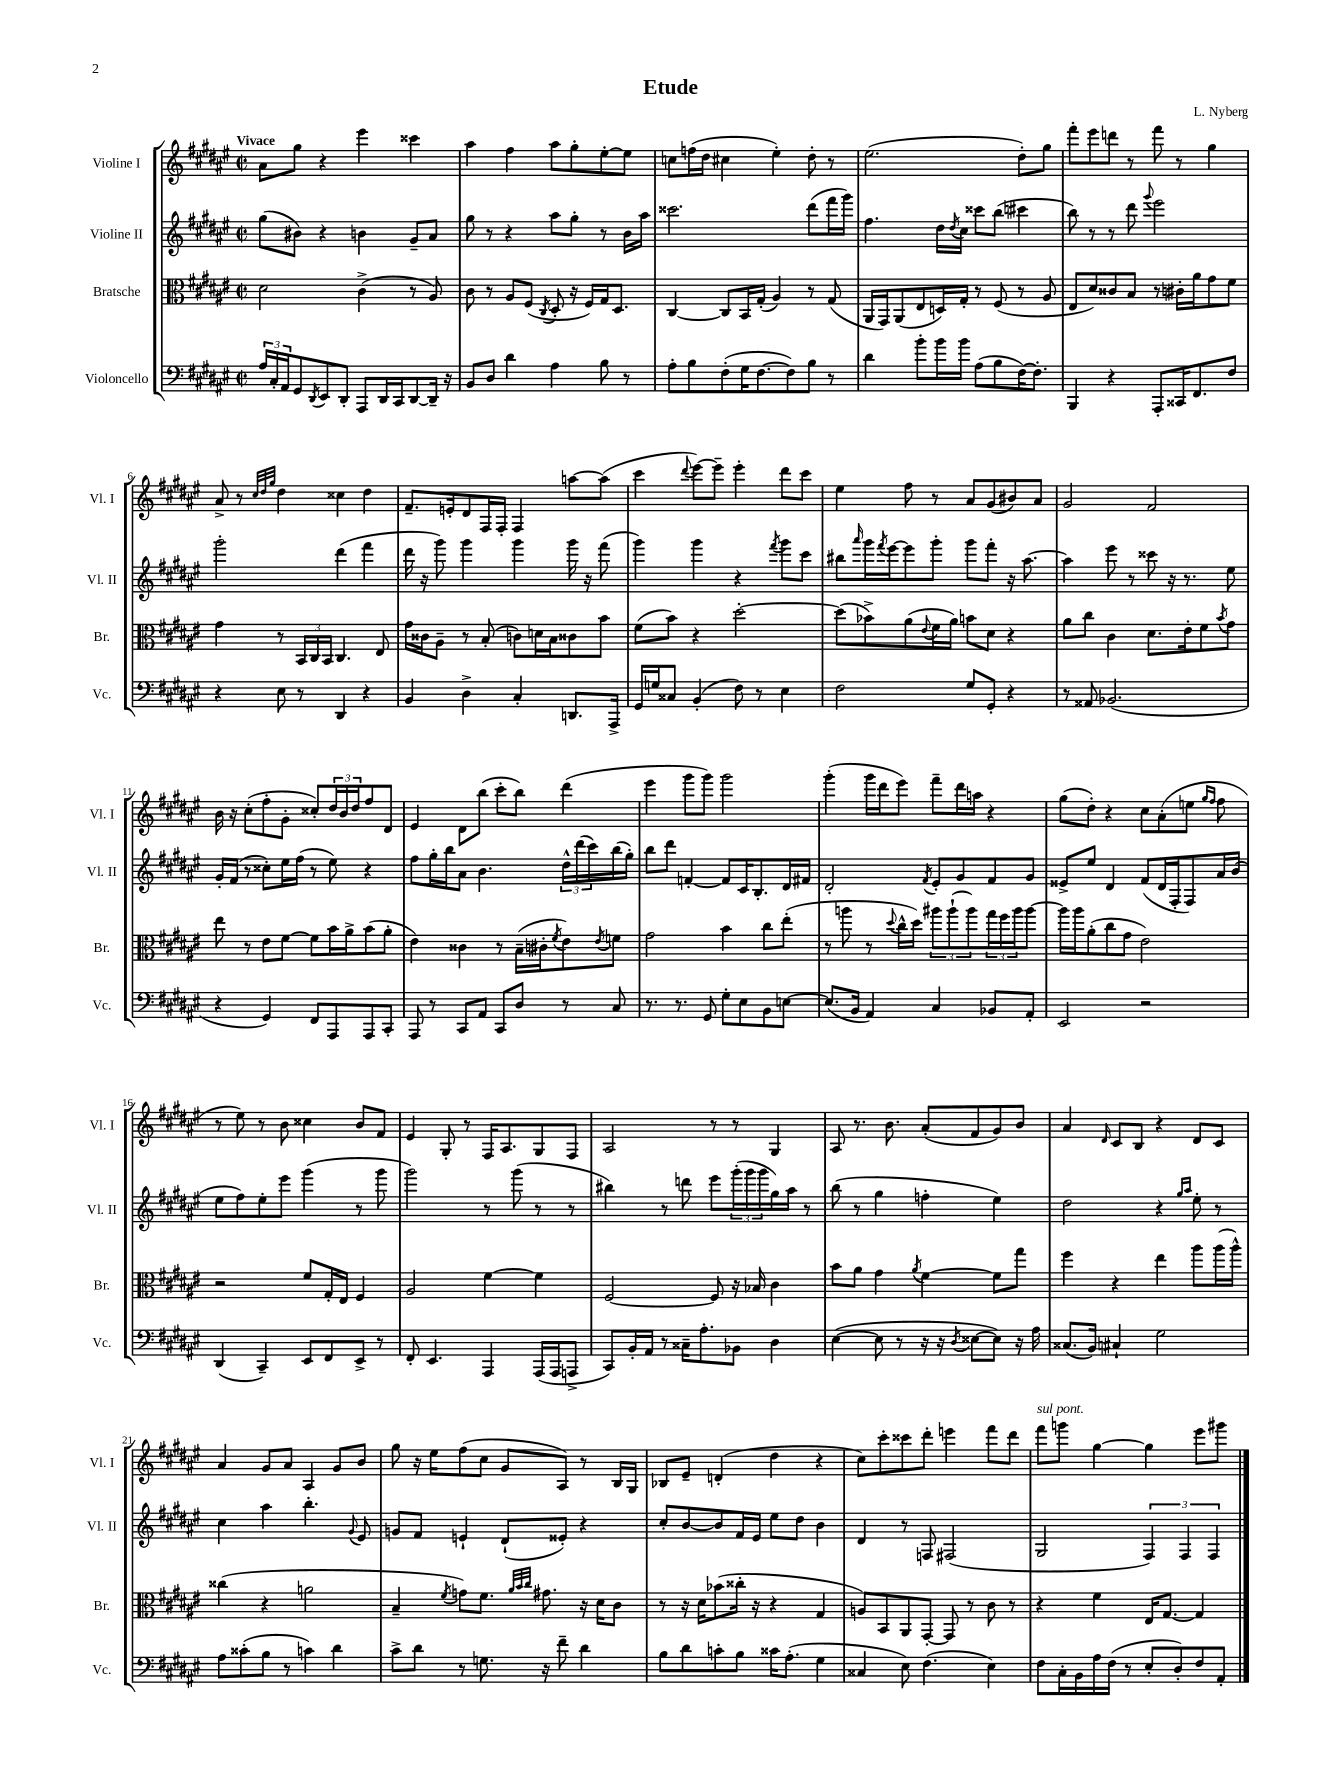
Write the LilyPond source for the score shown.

\header { title = "Etude" composer = "L. Nyberg" }
<<
\new StaffGroup <<
\new Staff = "s0" \with { instrumentName = "Violine I" shortInstrumentName = "Vl. I" } {
    \clef treble \key fis \major \defaultTimeSignature \time 2/2 \tempo "Vivace"
    ais'8 gis''8 r4 eis'''4 cisis'''4 |
    ais''4 fis''4 ais''8 gis''8-. eis''8~-. eis''8 |
    c''8 f''16( dis''16 cis''4 eis''4-.) dis''8-. r8 |
    eis''2.( dis''8-.) gis''8 |
    fis'''8-. eis'''8 d'''8 r8 fis'''8 r8 gis''4 |
    ais'8-> r8 \grace { cis''32 dis''32 gis''32 } dis''4 cisis''4 dis''4 |
    fis'8.-- e'16-. dis'8 fis16 fis16-. fis4 a''8~ a''8( |
    cis'''4 \appoggiatura { dis'''8 } eis'''8~) eis'''8-- eis'''4-. dis'''8 cis'''8 |
    eis''4 fis''8 r8 ais'8 gis'8( bis'8) ais'8 |
    gis'2 fis'2 |
    b'16 r16 cis''8-.( fis''8-. gis'8-. cisis''8-.) \tuplet 3/2 { dis''16 b'16 dis''16 } fis''8 dis'8 |
    eis'4 dis'8 b''8( cis'''8-. b''8) dis'''4( |
    eis'''4 gis'''8 gis'''8) gis'''2 |
    gis'''4-.( gis'''16 dis'''16 eis'''8) fis'''8-- dis'''16 a''16 r4 |
    gis''8( dis''8-.) r4 cis''8 ais'8-.( e''8 \grace { gis''16 fis''16 } fis''8 |
    r8 eis''8) r8 b'8 cisis''4 b'8 fis'8 |
    eis'4 gis8-. r8 fis16 ais8. gis8 fis8 |
    ais2 r8 r8 gis4 |
    ais8 r8. b'8. ais'8-.( fis'8 gis'8) b'8 |
    ais'4 \grace { dis'16 } cis'8 b8 r4 dis'8 cis'8 |
    ais'4 gis'8 ais'8 ais4 gis'8 b'8 |
    gis''8 r16 eis''16 fis''8( cis''8 gis'8 ais8) r8 b16 gis16 |
    bes8 eis'8-- d'4-.( dis''4 r4 |
    cis''8) cis'''8-. cisis'''8 dis'''8-. e'''4 fis'''8 dis'''8 |
    fis'''8^\markup { \italic "sul pont." } g'''8 gis''4~ gis''4 eis'''8 gis'''8 \bar "|." |
}
\new Staff = "s1" \with { instrumentName = "Violine II" shortInstrumentName = "Vl. II" } {
    \clef treble \key fis \major \defaultTimeSignature \time 2/2
    gis''8( bis'8) r4 b'4 gis'8-- ais'8 |
    gis''8 r8 r4 ais''8 gis''8-. r8 b'16 ais''16 |
    cisis'''2. dis'''8( fis'''16 gis'''16) |
    fis''4. dis''16 \acciaccatura { dis''8 } cis''16 cisis'''8 b''8( cis'''4 |
    b''8) r8 r8 dis'''8 \appoggiatura { gis'''8 } eis'''2 |
    gis'''2-. dis'''4( fis'''4 |
    dis'''16 r16 gis'''8) gis'''4 gis'''4 gis'''16 r16 fis'''8( |
    gis'''4) gis'''4 r4 \acciaccatura { fis'''8 } gis'''8 cis'''8 |
    bis''8 \grace { ais'''16 } gis'''16 \acciaccatura { fis'''8 } eis'''16~ eis'''8 gis'''8-. gis'''8 fis'''8-. r16 ais''8.~ |
    ais''4 eis'''8 r8 cisis'''8 r16 r8. eis''8 |
    gis'16-. fis'16( r8 cisis''8-.) eis''16 fis''16( r8 eis''8) r4 |
    fis''8 gis''16-. b''16 ais'8 b'4. \tuplet 3/2 { dis''16-^ dis'''16( cis'''16) } b''16( gis''16-.) |
    b''8 dis'''8 f'4~-. f'8 cis'16 b8.-. dis'16 fis'16 |
    dis'2-. \acciaccatura { fis'8 } eis'8-. gis'8 fis'8 gis'8 |
    eisis'8-> eis''8 dis'4 fis'8( dis'16 fis16-. fis8) ais'16 b'16( |
    eis''8 fis''8) eis''8-. eis'''8 gis'''4( r8 gis'''8 |
    gis'''2) r8 gis'''8( r8 r8 |
    bis''4) r8 d'''8 eis'''8 \tuplet 3/2 { gis'''16-.( gis'''16 gis'''16 } gis''16) ais''16 r8 |
    b''8( r8 gis''4 f''4-. eis''4) |
    dis''2 r4 \grace { gis''16 ais''16 } eis''8-. r8 |
    cis''4 ais''4 b''4.-. \appoggiatura { gis'8 } eis'8 |
    g'8 fis'8 e'4-! dis'8-!( eisis'8-.) r4 |
    cis''8-. b'8~ b'8 fis'16 eis'16 eis''8 dis''8 b'4 |
    dis'4 r8 f8 fis2( |
    gis2 \tuplet 3/2 { fis4) fis4 fis4 } \bar "|." |
}
\new Staff = "s2" \with { instrumentName = "Bratsche" shortInstrumentName = "Br." } {
    \clef alto \key fis \major \defaultTimeSignature \time 2/2
    dis'2 cis'4->( r8 ais8) |
    cis'8 r8 ais8 fis8( \acciaccatura { cis8 } dis8-. r16 fis16) gis16 dis8. |
    cis4~ cis8 b,16 gis16-.( ais4) r8 gis8( |
    ais,16 gis,16) ais,8( eis8 d16) gis16-. r8 fis8( r8 ais8 |
    eis8 dis'8) cisis'8 b8 r8 cis'16-. ais'16 gis'8 fis'8 |
    gis'4 r8 \tuplet 3/2 { b,16 cis16 b,16 } cis4. eis8 |
    gis'16 cisis'16 ais8-- r8 b8-.( c'8) d'16 b16 cisis'8 b'8 |
    fis'8( b'8) r4 dis''2~-. |
    dis''8( bes'8->) ais'8( \appoggiatura { eis'8 } fis'16 ais'16) b'8 dis'8 r4 |
    ais'8 cis''8 cis'4 dis'8. eis'16-. fis'8 \acciaccatura { b'8 } gis'8 |
    eis''8 r8 eis'8 fis'8~ fis'8 b'16 ais'16-> b'8( ais'8-. |
    eis'4) cisis'4 r8 b16--( cis'16-. \acciaccatura { fis'8 } eis'8) \acciaccatura { eis'8 } f'8 |
    gis'2 b'4 cis''8 eis''8-.( |
    r8 a''8 r8 \appoggiatura { dis''8 } cis''16-^ dis''16) \tuplet 3/2 { ais''8 ais''8-!( ais''8) } \tuplet 3/2 { gis''16 fis''16 ais''16 } ais''8~ |
    ais''16 ais''16 ais'8-.( cis''8 gis'8 eis'2) |
    r2 fis'8 gis16-. eis16 fis4 |
    ais2 fis'4~ fis'4 |
    fis2~ fis8 r16 bes16 cis'4 |
    b'8 ais'8 gis'4 \acciaccatura { ais'8 } fis'4~ fis'8 gis''8 |
    fis''4 r4 eis''4 ais''8 ais''16( ais''16-^) |
    cisis''4( r4 a'2 |
    b4-- \acciaccatura { fis'8 } g'8) fis'8. \grace { ais'32 b'32 cis''32 } gis'8. r16 dis'16 cis'8 |
    r8 r16 dis'16 bes'8( cisis''16-. r16 r4 gis4 |
    a8) b,8 ais,8 gis,8~-. gis,8 r8 cis'8 r8 |
    r4 fis'4 eis16 gis8.~ gis4 \bar "|." |
}
\new Staff = "s3" \with { instrumentName = "Violoncello" shortInstrumentName = "Vc." } {
    \clef bass \key fis \major \defaultTimeSignature \time 2/2
    \tuplet 3/2 { ais16 cis16-. ais,16 } gis,8 \acciaccatura { dis,8 } eis,8 dis,8-. ais,,8 dis,16 cis,16 dis,8~ dis,16-- r16 |
    b,8 dis8 dis'4 ais4 b8 r8 |
    ais8-. b8 fis8-.( gis16 fis8.~ fis8) b8 r8 |
    dis'4 b'8-. b'16 b'16 ais8( b8 fis16~) fis8.-. |
    b,,4 r4 ais,,8-. cisis,16 fis,8. fis8 |
    r4 eis8 r8 dis,4 r4 |
    b,4 dis4-> cis4-. d,8. ais,,16-> |
    gis,16 g16 cisis8 b,4-.( fis8) r8 eis4 |
    fis2 gis8 gis,8-. r4 |
    r8 aisis,8 bes,2.( |
    r4 gis,4) fis,8 ais,,8 ais,,8 cis,8-. |
    ais,,8 r8 cis,8 ais,8 cis,8 dis8 r8 cis8 |
    r8. r8. gis,8 gis8-. eis8 b,8 e8~ |
    e8.( b,16 ais,4) cis4 bes,8 ais,8-. |
    eis,2 r2 |
    dis,4( cis,4--) eis,8 fis,8 eis,8-> r8 |
    fis,8-. eis,4. ais,,4 ais,,16( ais,,16 a,,8-> |
    cis,8) b,16-. ais,16 r8 cisis16-- ais8.-. bes,8 dis4 |
    eis4~( eis8 r8 r16 r16 \acciaccatura { dis8 } eisis8~ eisis8) r16 ais16 |
    cisis8.( b,16) cis4-! gis2 |
    ais8 cisis'8-.( b8 r8 c'4) dis'4 |
    cis'8-> dis'8 r8 g8. r16 fis'8-- dis'4 |
    b8 dis'8 c'8-. b8 cisis'16 ais8.-.( gis4 |
    cisis4 eis8) fis4.( eis4) |
    fis8 cis16-. b,16 ais16 fis16( r8 eis8-. dis8-.) fis8 ais,8-. \bar "|." |
}
>>
>>
